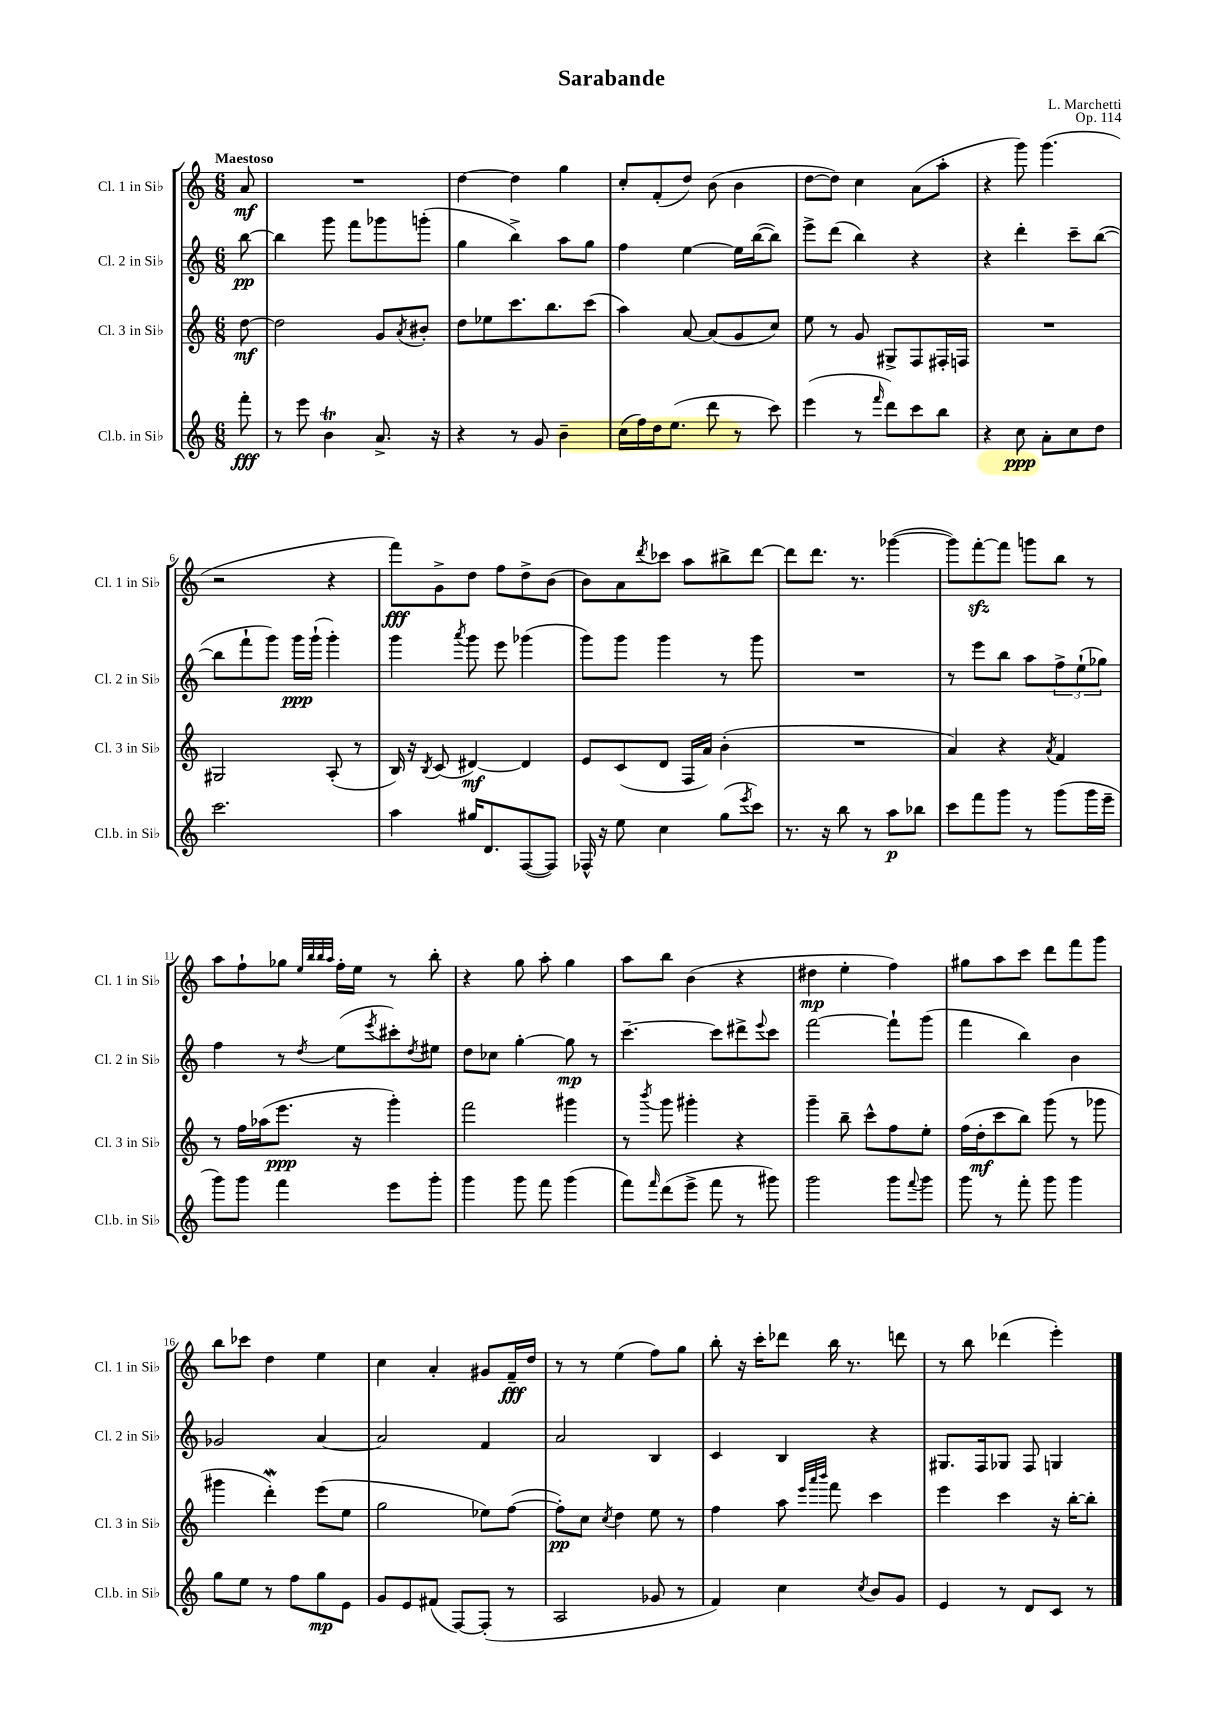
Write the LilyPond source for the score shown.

\header { title = "Sarabande" composer = "L. Marchetti" opus = "Op. 114" }
<<
\new StaffGroup <<
\new Staff = "s0" \with { instrumentName = "Cl. 1 in Sib" shortInstrumentName = "Cl. 1 in Sib" } {
    \clef treble \key c \major \numericTimeSignature \time 6/8 \partial 8 \tempo "Maestoso"
    a'8\mf |
    R2. |
    d''4~ d''4 g''4 |
    c''8-. f'8-.( d''8) b'8( b'4 |
    d''8~ d''8) c''4 a'8( a''8-. |
    r4 g'''8) g'''4.( |
    r2 r4 |
    f'''8\fff) g'8-> d''8 f''8 d''8-> b'8( |
    b'8) a'8 \acciaccatura { d'''8 } ces'''8 a''8 bis''8-> d'''8~ |
    d'''8 d'''8. r8. ges'''4~( |
    ges'''8) f'''8~-.\sfz f'''8 g'''8 b''8 r8 |
    a''8 f''8-! ges''8 \grace { e''32 b''32 b''32 a''32 } f''16-. e''16 r8 b''8-. |
    r4 g''8 a''8-. g''4 |
    a''8 b''8 b'4( r4 |
    dis''4\mp e''4-. f''4) |
    gis''8 a''8 c'''8 d'''8 f'''8 g'''8 |
    b''8 ces'''8 d''4 e''4 |
    c''4 a'4-. gis'8 f'16--\fff d''16 |
    r8 r8 e''4( f''8) g''8 |
    b''8-. r16 c'''16-. des'''8 b''16 r8. d'''8 |
    r8 b''8 des'''4( e'''4-.) \bar "|." |
}
\new Staff = "s1" \with { instrumentName = "Cl. 2 in Sib" shortInstrumentName = "Cl. 2 in Sib" } {
    \clef treble \key c \major \numericTimeSignature \time 6/8 \partial 8
    b''8~\pp |
    b''4 g'''8 f'''8 ges'''8 g'''8-.( |
    g''4 b''4->) a''8 g''8 |
    f''4 e''4~ e''16 b''16~( b''8) |
    e'''8-> d'''8( b''4) r4 |
    r4 d'''4-. c'''8-- b''8~( |
    b''8 f'''8-! g'''8) g'''16\ppp g'''16-!( g'''4-.) |
    g'''4 \acciaccatura { a'''8 } g'''8 e'''8 ges'''4( |
    g'''8) g'''8 g'''4 r8 g'''8 |
    R2. |
    r8 e'''8 b''8 a''8 \tuplet 3/2 { f''8-> e''8-!( ges''8) } |
    f''4 r8 \acciaccatura { d''8 } e''8( \acciaccatura { e'''8 } cis'''8-.) \acciaccatura { d''8 } eis''8 |
    d''8 ces''8 g''4~-. g''8\mp r8 |
    c'''4.~-- c'''8 dis'''8-> \appoggiatura { e'''8 } c'''8 |
    f'''2~ f'''8-! g'''8( |
    f'''4 b''4) b'4 |
    ges'2 a'4~ |
    a'2 f'4 |
    a'2 b4 |
    c'4 b4 r4 |
    gis8. f16 ges8 f8 g4 \bar "|." |
}
\new Staff = "s2" \with { instrumentName = "Cl. 3 in Sib" shortInstrumentName = "Cl. 3 in Sib" } {
    \clef treble \key c \major \numericTimeSignature \time 6/8 \partial 8
    d''8~\mf |
    d''2 g'8 \acciaccatura { a'8 } bis'8-. |
    d''8 ees''8 c'''8. b''8. c'''8( |
    a''4) a'8~ a'8( g'8 c''8) |
    e''8 r8 g'8 gis8-> f8 fis16-. f16 |
    R2. |
    gis2 a8-.( r8 |
    b16) r16 \acciaccatura { b8 } c'8( dis'4~\mf) dis'4 |
    e'8 c'8( d'8 f16 a'16) b'4-.( |
    R2. |
    a'4) r4 \acciaccatura { a'8 } f'4 |
    r8 f''16 aes''16( e'''8.\ppp r16 g'''4-.) |
    f'''2 gis'''4 |
    r8 \acciaccatura { b'''8 } g'''8 gis'''4-. r4 |
    g'''4-- b''8-- c'''8-^ f''8 e''8-. |
    f''16( d''16-.\mf c'''8 b''8) g'''8( r8 ges'''8 |
    gis'''4 d'''4-.\mordent) e'''8( e''8 |
    g''2 ees''8) f''8~( |
    f''8-.\pp) c''8 \acciaccatura { c''8 } d''4 e''8 r8 |
    f''4 a''8 \grace { e'''32 a'''32 b'''32 } f'''8 c'''4 |
    e'''4 c'''4 r16 b''16~-. b''8-. \bar "|." |
}
\new Staff = "s3" \with { instrumentName = "Cl.b. in Sib" shortInstrumentName = "Cl.b. in Sib" } {
    \clef treble \key c \major \numericTimeSignature \time 6/8 \partial 8
    f'''8-.\fff |
    r8 e'''8 b'4\trill a'8.-> r16 |
    r4 r8 g'8 b'4-- |
    c''16( f''16) d''16 e''8.( d'''8 r8 c'''8) |
    e'''4( r8 \grace { f'''16 } d'''8) c'''8 b''8 |
    r4 c''8\ppp a'8-. c''8 d''8 |
    c'''2. |
    a''4 gis''16 d'8. f8~( f8) |
    fes16-^ r16 e''8 c''4 g''8( \acciaccatura { e'''8 } c'''8) |
    r8. r16 b''8 r8 a''8\p bes''8 |
    c'''8 f'''8 g'''8 r8 g'''8( g'''16 e'''16-- |
    g'''8) g'''8 f'''4 e'''8 g'''8-. |
    g'''4 g'''8 f'''8 g'''4( |
    f'''8) \grace { f'''16 } d'''8( e'''8-> f'''8 r8 gis'''8) |
    g'''2 g'''8 \appoggiatura { f'''8 } g'''8 |
    g'''8 r8 f'''8-. g'''8 g'''4 |
    g''8 e''8 r8 f''8 g''8\mp e'8 |
    g'8 e'8 fis'8( f8~) f8-.( r8 |
    a2 ges'8 r8 |
    f'4) c''4 \acciaccatura { c''8 } b'8 g'8 |
    e'4 r8 d'8 c'8 r8 \bar "|." |
}
>>
>>
